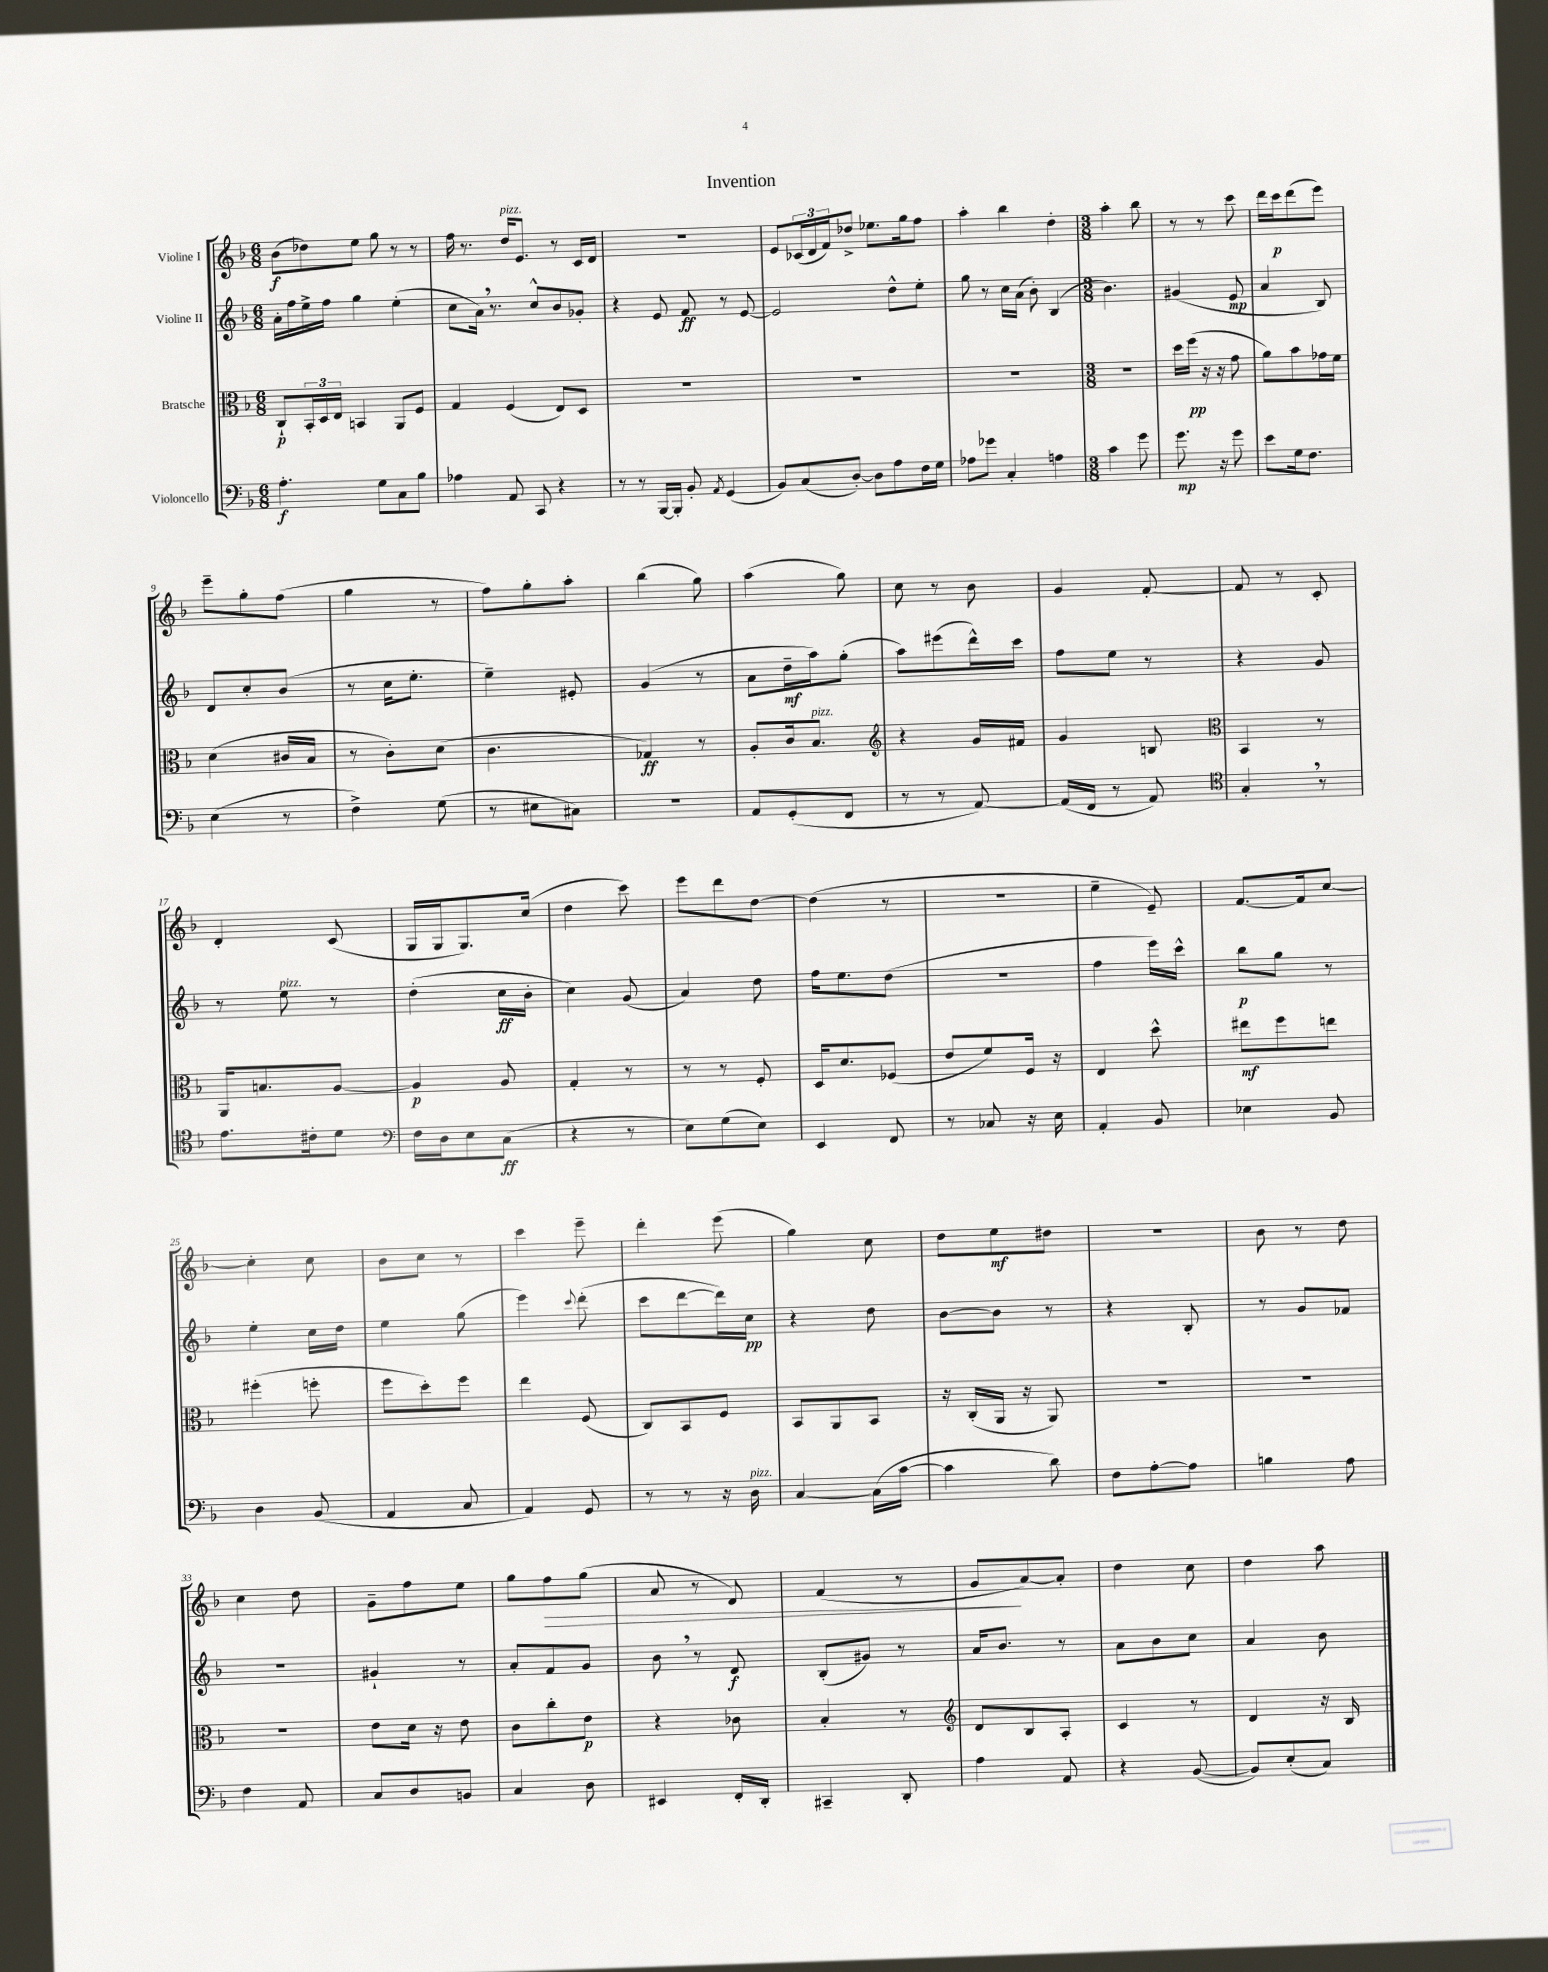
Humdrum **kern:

**kern	**kern	**kern	**kern
*staff4	*staff3	*staff2	*staff1
*clefF4	*clefC3	*clefG2	*clefG2
*k[b-]	*k[b-]	*k[b-]	*k[b-]
*M6/8	*M6/8	*M6/8	*M6/8
4.A'	8C`	16a'	(8b-
.	.	16ff	.
.	24BB-'	16ee^	8dd-)
.	24D	.	.
.	.	16ff	.
.	24E	.	.
.	4BB	4gg	8ee
8G	.	.	8gg
8C	8AA	(4ee'	8r
8B-	8F	.	8r
=	=	=	=
4A-	4G	8cc	16ff
.	.	.	8.r
.	.	16a)	.
.	.	8.r	.
8AA	(4F	.	16dd
.	.	.	8.e
8CC	.	8cc^^	.
4r	8E)	8b-	8r
.	8D	8g-'	16c
.	.	.	16d
=	=	=	=
8r	2.r	4r	2.r
8r	.	.	.
[16BBB-	.	8e	.
16BBB-']	.	.	.
8BB-'	.	8f	.
8qAA	.	.	.
(4GG	.	8r	.
.	.	[8e	.
=	=	=	=
8BB-)	2.r	2e]	8e
(8C	.	.	(24c-
.	.	.	24d
.	.	.	24f)
[8D')	.	.	8dd-^
8D]	.	.	8.ee-
8A	.	8dd^^	.
.	.	.	16gg
16F	.	8ee'	8ff
16G	.	.	.
=	=	=	=
8A-	2.r	8gg	4aa'
8g-	.	8r	.
4C'	.	16cc	4bb-
.	.	(16a	.
.	.	8b-')	.
4A	.	(4B-	4dd'
=	=	=	=
*M3/8	*M3/8	*M3/8	*M3/8
4c	4.r	4.b-)	4aa'
8g	.	.	8bb-
=	=	=	=
8.g	16dd	(4g#	8r
.	(16ff	.	.
.	16r	.	8r
16r	16r	.	.
8g	8g	8e	8ccc
=	=	=	=
8e	8a)	4a	16ddd
.	.	.	16ccc
16G	8b-	.	(8ddd
8.F	.	.	.
.	16g-	8B-)	8eee)
.	16f	.	.
=	=	=	=
(4E	(4d	8d	8eee~
.	.	8cc'	8gg'
8r	16c#	(8b-	(8ff
.	16B-	.	.
=	=	=	=
4F^)	8r	8r	4gg
.	8c')	16cc	.
.	.	8.ee'	.
(8G	(8d	.	8r
=	=	=	=
8r	4.c	4ee~)	8ff)
8E#	.	.	8gg'
8C#)	.	8e#'	8aa'
=	=	=	=
4.r	4G-)	(4g	(4bb-
.	8r	8r	8gg)
=	=	=	=
8AA	8A'	8a	(4aa
(8GG'	16c	16dd~	.
.	8.B-	16aa)	.
8FF	.	(8gg'	8gg)
=	=	=	=
*	*clefG2	*	*
8r	4r	8aa)	8cc
8r	.	(8eee#	8r
[8AA)	16g	16ddd^^)	8b-
.	16f#	16ccc	.
=	=	=	=
(16AA]	4g	8ff	4g
16FF	.	.	.
8r	.	8ee	.
8AA)	8B	8r	[8f'
=	=	=	=
*clefC4	*clefC3	*	*
4G'	4BB-	4r	8f]
.	.	.	8r
8r	8r	8g	8c'
=	=	=	=
8.e	16AA	8r	4d'
.	8.B	.	.
.	.	8ee	.
16c#'	.	.	.
8d	[8A	8r	(8c
=	=	=	=
*clefF4	*	*	*
16F	4A]	(4dd'	16G
16D	.	.	16G
8E	.	.	8.G)
(8C	8A	16cc	.
.	.	16b-'	(16cc
=	=	=	=
4r	4G'	4cc)	4dd
8r	8r	(8g	8ccc)
=	=	=	=
8E)	8r	4a)	8eee
(8G	8r	.	8ddd
8E)	8F'	8dd	[8dd
=	=	=	=
4EE	16D	16ff	(4dd]
.	8.d	8.ee	.
8FF	(8F-	(8dd	8r
=	=	=	=
8r	8e	4.r	4.r
8C-	8f)	.	.
16r	16F	.	.
16E	16r	.	.
=	=	=	=
4AA'	4E	4ff	4ee~
8BB-	8dd^^	16eee)	8e~)
.	.	16ccc^^	.
=	=	=	=
4E-	8ee#	8bb-	[8.f
.	8ff	8gg	.
.	.	.	16f]
8BB-	8ee	8r	[8cc
=	=	=	=
4D	(4ff#'	4ee'	4cc']
(8BB-	8ff'	16cc	8cc
.	.	16dd	.
=	=	=	=
4AA	8ff	4ee	8b-
.	8dd')	.	8cc
8C	8ff	(8gg	8r
=	=	=	=
4AA)	4ee	4eee)	4ccc
.	.	8qqccc	.
8GG	(8F	(8ddd'	8eee~
=	=	=	=
8r	8C)	8ccc	4ddd'
8r	8BB-	[8ddd	.
16r	8F	16ddd])	(8eee
16D	.	16cc	.
=	=	=	=
[4C	8BB-	4r	4gg)
.	8AA	.	.
(16C]	8BB-	8dd	8cc
[16c	.	.	.
=	=	=	=
4c]	16r	[8b-	8dd
.	(16C'	.	.
.	16AA	8b-]	8ee
.	16r	.	.
8d)	8AA)	8r	8dd#
=	=	=	=
8F	4.r	4r	4.r
[8A'	.	.	.
8A]	.	8B-'	.
=	=	=	=
4B	4.r	8r	8b-
.	.	8g	8r
8A	.	8f-	8dd
=	=	=	=
4F	4.r	4.r	4cc
8AA	.	.	8dd
=	=	=	=
8C	8e	4g#`	8g~
8D	16d	.	8ff
.	16r	.	.
8BB	8e	8r	8ee
=	=	=	=
4C	8c	8a'	8gg
.	8cc'	8f	8ff
8D	8e	8g	(8gg
=	=	=	=
4EE#	4r	8b-	8a
.	.	8r	8r
16FF'	8c-	8d	8d)
16DD'	.	.	.
=	=	=	=
4CC#~	4B-'	(8B-'	(4f
.	.	8g#)	.
8DD'	8r	8r	8r
=	=	=	=
*	*clefG2	*	*
4A	8d	16a	8g
.	.	8.b-	.
.	8B-	.	[8a)
8AA	8A'	8r	8a']
=	=	=	=
4r	4c	8a	4dd
.	.	8b-	.
([8BB-	8r	8cc	8cc
=	=	=	=
8BB-])	4d	4a	4dd
(8E'	.	.	.
8C)	16r	8b-	8aa
.	16B-	.	.
==	==	==	==
*-	*-	*-	*-
